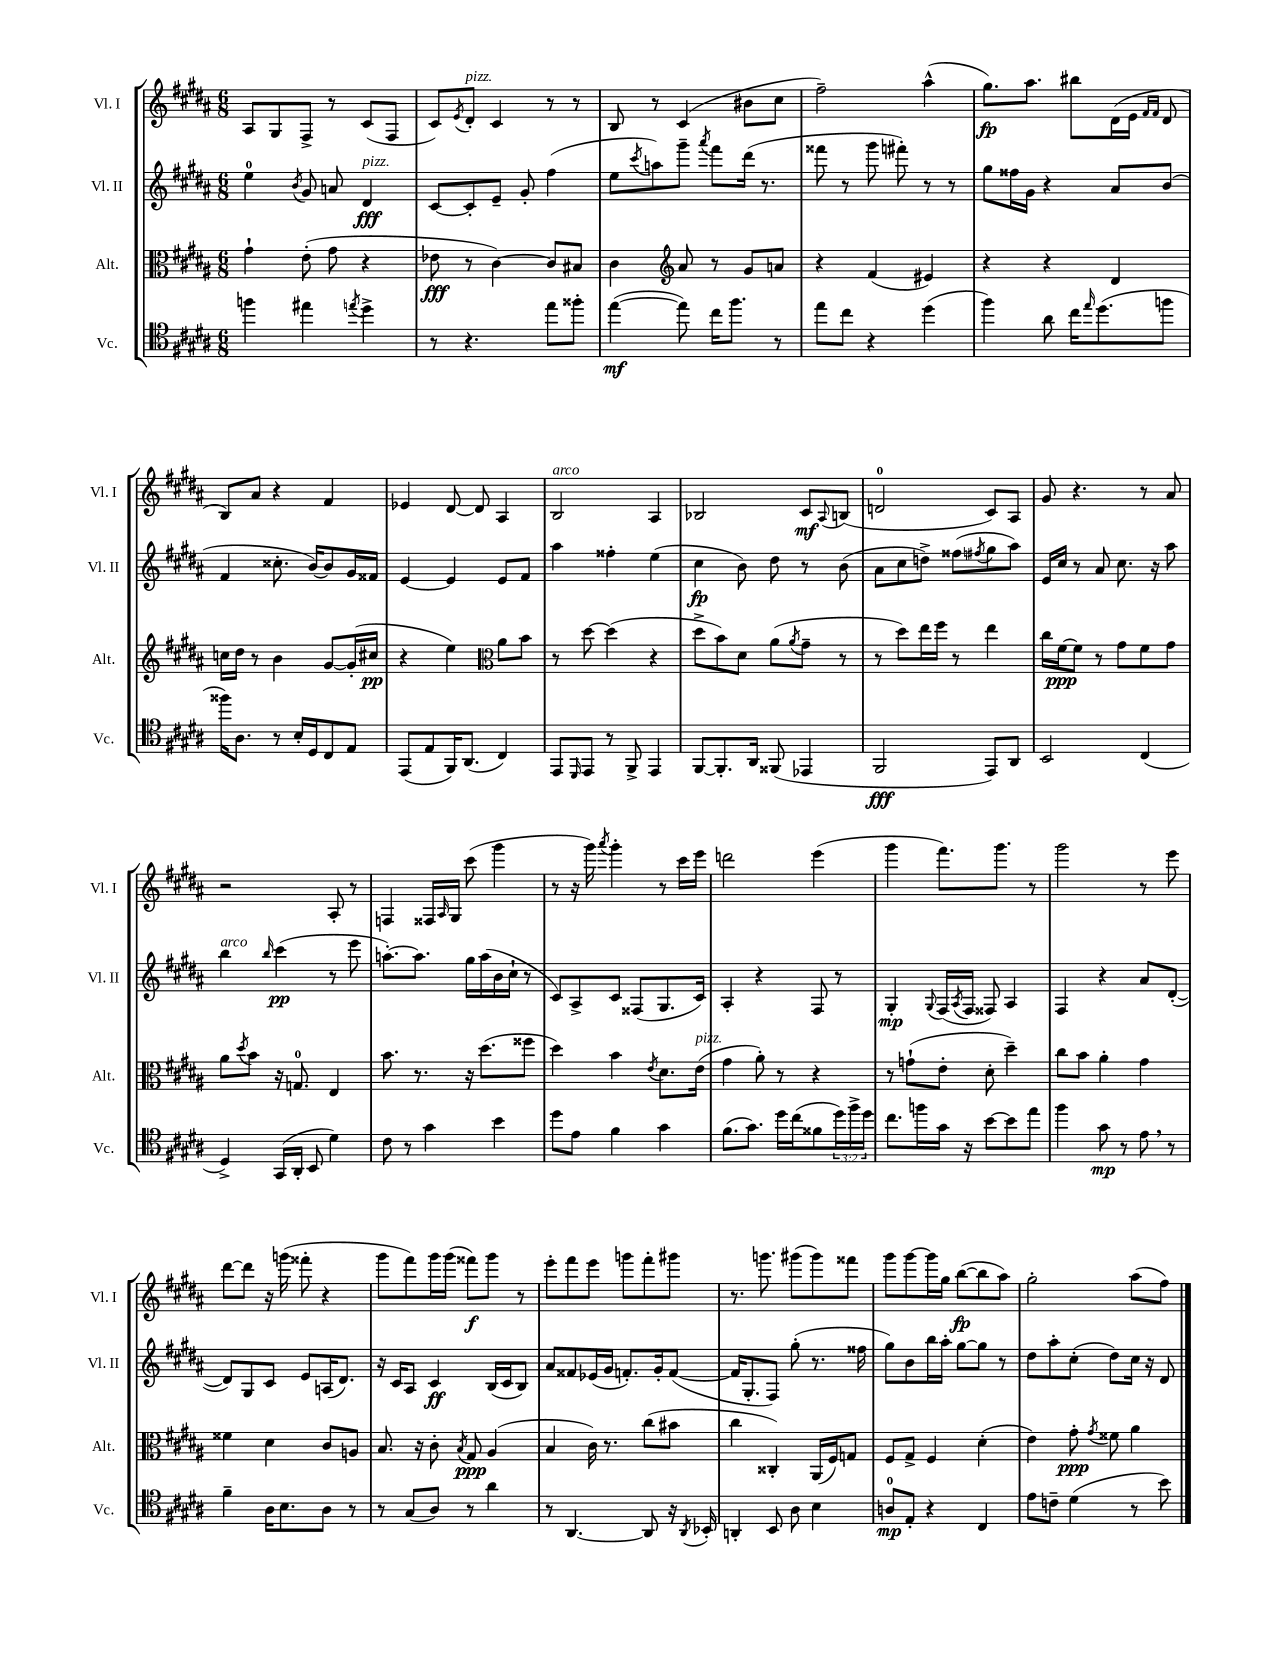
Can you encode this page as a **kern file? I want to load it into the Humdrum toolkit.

**kern	**dynam	**kern	**dynam	**kern	**dynam	**kern	**dynam
*part4	*part4	*part3	*part3	*part2	*part2	*part1	*part1
*staff4	*staff4	*staff3	*staff3	*staff2	*staff2	*staff1	*staff1
*I"Vc.	*	*I"Alt.	*	*I"Vl. II	*	*I"Vl. I	*
*I'Vc.	*	*I'Alt.	*	*I'Vl. II	*	*I'Vl. I	*
*clefC4	*	*clefC3	*	*clefG2	*	*clefG2	*
*k[f#c#g#d#a#]	*	*k[f#c#g#d#a#]	*	*k[f#c#g#d#a#]	*	*k[f#c#g#d#a#]	*
*M6/8	*	*M6/8	*	*M6/8	*	*M6/8	*
=12	=12	=12	=12	=12	=12	=12	=12
4ffn\	.	4g#`\	.	4ee\	.	8A#/L	.
.	.	.	.	.	.	8G#/	.
.	.	.	.	8qb/	.	.	.
4ee#X\	.	(8e'\	.	8g#/	.	8F#^/J	.
.	.	8g#\	.	8an/	.	8r	.
8qeen/	.	.	.	.	.	.	.
!	!	!	!	!LO:TX:a:i:t=pizz.	!	!	!
4dd#^\	.	4r	.	4d#/	fff	(8c#/L	.
.	.	.	.	.	.	8F#/J	.
=13	=13	=13	=13	=13	=13	=13	=13
8r	.	8e-X\	fff	[8c#/L	.	8c#/L)	.
.	.	.	.	.	.	8qe/	.
!	!	!	!	!	!	!LO:TX:a:i:t=pizz.	!
4.r	.	8r	.	8c#'/]	.	8d#'/J	.
.	.	[4c#\)	.	8e~/J	.	4c#/	.
.	.	.	.	8g#'/	.	.	.
8ee\L	.	8c#/L]	.	(4ff#\	.	8r	.
8ff##X'\J	.	8B#X/J	.	.	.	8r	.
=14	=14	=14	=14	=14	=14	=14	=14
([4ee\	mf	4c#\	.	8ee\L	.	8B/	.
.	.	.	.	8qccc#/	.	.	.
.	.	.	.	8aan\)	.	8r	.
*	*	*clefG2	*	*	*	*	*
8ee\])	.	8a#/	.	8ggg#~\J	.	(4c#/	.
.	.	.	.	8qaaa#/	.	.	.
16cc#\KL	.	8r	.	8fff#\L	.	.	.
8.ff#\J	.	.	.	.	.	.	.
.	.	8g#/L	.	(16ddd#\Jk	.	8b#X\L	.
.	.	.	.	8.r	.	.	.
8r	.	8an/J	.	.	.	8cc#\J	.
=15	=15	=15	=15	=15	=15	=15	=15
8ee\L	.	4r	.	8fff##X\	.	2ff#~\)	.
8cc#\J	.	.	.	8r	.	.	.
4r	.	(4f#/	.	8ggg#\	.	.	.
.	.	.	.	8fff#X'\)	.	.	.
(4dd#\	.	4e#X/)	.	8r	.	(4aa#^^\	.
.	.	.	.	8r	.	.	.
=16	=16	=16	=16	=16	=16	=16	=16
4ff#\)	.	4r	.	8gg#\L	.	8.gg#\L)	fp
.	.	.	.	16ff##X\L	.	.	.
.	.	.	.	16g#\JJ	.	8.aa#\J	.
8a#\	.	4r	.	4r	.	.	.
16cc#\KL	.	.	.	.	.	8bb#X\L	.
16qqee/	.	.	.	.	.	.	.
(8.dd#\	.	.	.	.	.	.	.
.	.	4d#/	.	8a#/L	.	(16d#\L	.
.	.	.	.	.	.	16e\JJ	.
.	.	.	.	.	.	16qqf#/LL	.
.	.	.	.	.	.	16qqf#/JJ	.
8ffn\J	.	.	.	(8b/J	.	8d#/	.
!!LO:LB:g=z
=17	=17	=17	=17	=17	=17	=17	=17
16ff##X\KL)	.	16ccn\LL	.	4f#/	.	8B/L)	.
8.A#\J	.	16dd#\JJ	.	.	.	.	.
.	.	8r	.	.	.	8a#/J	.
8r	.	4b\	.	8.cc##X'\	.	4r	.
16B'/LL	.	.	.	.	.	.	.
16D#/J	.	.	.	[16b/KL)	.	.	.
8C#/	.	[8g#/L	.	8b/]	.	4f#/	.
8E/J	.	(16g#'/L]	.	16g#/L	.	.	.
.	.	16cc#X/JJ	pp	16f##X/JJ	.	.	.
=18	=18	=18	=18	=18	=18	=18	=18
(8EE/L	.	4r	.	[4e/	.	4e-X/	.
8E/	.	.	.	.	.	.	.
16FF#/K)	.	4ee\)	.	4e/]	.	[8d#/	.
(8.AA#/J	.	.	.	.	.	.	.
.	.	.	.	.	.	8d#/]	.
*	*	*clefC3	*	*	*	*	*
4C#/)	.	8a#\L	.	8e/L	.	4A#/	.
.	.	8b\J	.	8f#/J	.	.	.
=19	=19	=19	=19	=19	=19	=19	=19
!	!	!	!	!	!	!LO:TX:a:i:t=arco	!
8EE/L	.	8r	.	4aa#\	.	2B/	.
16qqDD#/	.	.	.	.	.	.	.
8EE/J	.	[8dd#\	.	.	.	.	.
8r	.	(4dd#\]	.	4ff##X'\	.	.	.
8FF#^/	.	.	.	.	.	.	.
4EE/	.	4r	.	(4ee\	.	4A#/	.
=20	=20	=20	=20	=20	=20	=20	=20
[8FF#/L	.	8dd#^\L	.	4cc#\	fp	2B-X/	.
8.FF#'/]	.	8b\)	.	.	.	.	.
.	.	8d#\J	.	8b\)	.	.	.
16AA#/Jk	.	.	.	.	.	.	.
(8FF##X/	.	(8a#\L	.	8dd#\	.	.	.
.	.	8qa#/	.	.	.	.	.
4EE-X/	.	8g#~\J	.	8r	.	8c#/L	mf
.	.	.	.	.	.	8qqA#/	.
.	.	8r	.	(8b\	.	(8Bn/J	.
=21	=21	=21	=21	=21	=21	=21	=21
2FF#/	fff	8r	.	8a#\L	.	2dn/	.
.	.	8dd#\L)	.	8cc#\	.	.	.
.	.	16ee\L	.	8ddn^\J)	.	.	.
.	.	16ff#\JJ	.	.	.	.	.
.	.	8r	.	(8ff##X\L	.	.	.
.	.	.	.	8qff#X/	.	.	.
8EE/L)	.	4ee\	.	8gg#\	.	8c#/L)	.
8AA#/J	.	.	.	8aa#\J)	.	8A#/J	.
=22	=22	=22	=22	=22	=22	=22	=22
2BB/	.	16cc#\LL	.	16e/LL	.	8g#/	.
.	.	[16f#\J	ppp	16cc#/JJ	.	.	.
.	.	8f#\J]	.	8r	.	4.r	.
.	.	8r	.	8a#/	.	.	.
.	.	8g#\L	.	8.cc#\	.	.	.
(4C#/	.	8f#\	.	.	.	8r	.
.	.	.	.	16r	.	.	.
.	.	8g#\J	.	8aa#\	.	8a#/	.
!!LO:LB:g=z
=23	=23	=23	=23	=23	=23	=23	=23
!	!	!	!	!LO:TX:a:i:t=arco	!	!	!
4D#^/)	.	8a#\L	.	4bb\	.	2r	.
.	.	8qdd#/	.	.	.	.	.
.	.	8b\J	.	.	.	.	.
.	.	.	.	16qqbb/	.	.	.
(16GG#/LL	.	16r	.	(4ccc#\	pp	.	.
16AA#'/JJ	.	8.Gn/	.	.	.	.	.
8BB/	.	.	.	.	.	.	.
4d#\)	.	4E/	.	8r	.	8A#'/	.
.	.	.	.	8eee\	.	8r	.
=24	=24	=24	=24	=24	=24	=24	=24
8c#\	.	8.b\	.	[8.aan'\L)	.	4Fn/	.
8r	.	.	.	.	.	.	.
.	.	8.r	.	8.aa\J]	.	.	.
4g#\	.	.	.	.	.	16F##X/LL	.
.	.	.	.	.	.	16qqA#/	.
.	.	.	.	.	.	16G#/JJ	.
.	.	16r	.	16gg#\LL	.	(8ccc#\	.
.	.	(8.dd#\L	.	(16aa\	.	.	.
4b\	.	.	.	16b\	.	4ggg#\	.
.	.	.	.	16cc#`\JJ	.	.	.
.	.	8ff##X\J	.	8r	.	.	.
=25	=25	=25	=25	=25	=25	=25	=25
8dd#\L	.	4dd#\)	.	8c#/L)	.	8r	.
8e\J	.	.	.	8A#^/	.	16r	.
.	.	.	.	.	.	16ggg#\)	.
.	.	.	.	.	.	8qaaa#/	.
4f#\	.	4b\	.	8c#/J	.	4ggg#'\	.
.	.	.	.	(8F##X/L	.	.	.
.	.	8qe/	.	.	.	.	.
4g#\	.	8.d#\L	.	8.G#/	.	8r	.
.	.	.	.	.	.	16ccc#\LL	.
!	!	!LO:TX:a:i:t=pizz.	!	!	!	!	!
.	.	(16e\Jk	.	16c#/Jk)	.	16eee\JJ	.
=26	=26	=26	=26	=26	=26	=26	=26
(8.f#\L	.	4g#\	.	4A#'/	.	2dddn\	.
8.g#\J)	.	.	.	.	.	.	.
.	.	8a#'\)	.	4r	.	.	.
16dd#\LL	.	8r	.	.	.	.	.
(16cc#\J	.	.	.	.	.	.	.
8f##X\	.	4r	.	8F#/	.	(4eee\	.
24dd#\L)	.	.	.	8r	.	.	.
24ff#^\	.	.	.	.	.	.	.
24dd#\JJ	.	.	.	.	.	.	.
=27	=27	=27	=27	=27	=27	=27	=27
8.cc#\L	.	8r	.	4G#'/	mp	4ggg#\	.
.	.	(8gn`\L	.	.	.	.	.
16ffn\L	.	.	.	.	.	.	.
.	.	.	.	8qqG#/	.	.	.
16g#\JJ	.	8e'\J	.	(16F#/LL	.	8.fff#\L)	.
.	.	.	.	8qA#/	.	.	.
16r	.	.	.	16F#/JJ	.	.	.
[8b\L	.	8d#'\	.	8F##X/)	.	.	.
.	.	.	.	.	.	8.ggg#\J	.
8b\]	.	4dd#~\)	.	4A#/	.	.	.
8ee\J	.	.	.	.	.	8r	.
=28	=28	=28	=28	=28	=28	=28	=28
4ff#\	.	8cc#\L	.	4F#/	.	2ggg#\	.
.	.	8b\J	.	.	.	.	.
8g#\	mp	4a#'\	.	4r	.	.	.
8r	.	.	.	.	.	.	.
8e,\	.	4g#\	.	8a#/L	.	8r	.
8r	.	.	.	([8d#'/J	.	8eee\	.
!!LO:LB:g=z
=29	=29	=29	=29	=29	=29	=29	=29
4f#~\	.	4f##X\	.	8d#/L])	.	[8ddd#\L	.
.	.	.	.	8G#/	.	8ddd#\J]	.
16A#\KL	.	4d#\	.	8c#/J	.	16r	.
8.B\	.	.	.	.	.	(16gggn\	.
.	.	.	.	8e/L	.	8fff##X'\	.
8A#\J	.	8c#/L	.	(16An/K	.	4r	.
.	.	.	.	8.d#/J)	.	.	.
8r	.	8An/J	.	.	.	.	.
=30	=30	=30	=30	=30	=30	=30	=30
8r	.	8.B/	.	16r	.	8ggg#\L	.
.	.	.	.	16c#/KL	.	.	.
(8G#/L	.	.	.	8A#/J	.	8fff#\)	.
.	.	16r	.	.	.	.	.
8A#/J)	.	8c#'\	.	4c#/	ff	16ggg#\L	.
.	.	.	.	.	.	(16ggg#\JJ	.
.	.	8qB/	.	.	.	.	.
8r	.	8G#/	ppp	.	.	8fff##X\L)	f
4a#\	.	(4A#/	.	(16B/LL	.	8ggg#\J	.
.	.	.	.	16c#/J	.	.	.
.	.	.	.	8B/J)	.	8r	.
=31	=31	=31	=31	=31	=31	=31	=31
8r	.	4B/	.	8a#/L	.	8eee'\L	.
[4.AA#/	.	.	.	8f##X/	.	8fff#\	.
.	.	16c#\)	.	(16e-X/L	.	8eee\J	.
.	.	8.r	.	16g#/JJ	.	.	.
.	.	.	.	8.fn'/L)	.	8gggn\L	.
8AA#/]	.	(8cc#\L	.	.	.	8fff#'\	.
.	.	.	.	16g#'/k	.	.	.
16r	.	8b#X\J	.	([8f/J	.	8ggg#X\J	.
8qAA#/	.	.	.	.	.	.	.
16BB-X'/	.	.	.	.	.	.	.
=32	=32	=32	=32	=32	=32	=32	=32
4AAn'/	.	4cc#\	.	16f/KL]	.	8.r	.
.	.	.	.	8.G#'/	.	.	.
.	.	.	.	.	.	8.gggn\	.
8BB/	.	4C##X'/)	.	8F#/J)	.	.	.
8A#\	.	.	.	(8gg#'\	.	(8ggg#X\L	.
4B\	.	(16AA#/LL	.	8.r	.	8ggg#\)	.
.	.	16F#/J)	.	.	.	.	.
.	.	8Gn/J	.	.	.	8fff##X\J	.
.	.	.	.	16ff##X\	.	.	.
=33	=33	=33	=33	=33	=33	=33	=33
8An/L	mp	8F#/L	.	8gg#\L)	.	8ggg#\L	.
8E'/J	.	8G#^/J	.	8b\	.	[8ggg#\	.
4r	.	4F#/	.	16bb\L	.	16ggg#\L]	.
.	.	.	.	16aa#'\JJ	.	16gg#\JJ	.
.	.	.	.	[8gg#\L	.	([8bb\L	fp
4C#/	.	(4d#'\	.	8gg#\J]	.	8bb\]	.
.	.	.	.	8r	.	8aa#\J)	.
=34	=34	=34	=34	=34	=34	=34	=34
8e\L	.	4e\)	.	8dd#\L	.	2gg#'\	.
8cn~\J	.	.	.	8aa#'\	.	.	.
(4d#\	.	8g#'\	ppp	(8cc#'\J	.	.	.
.	.	8qg#/	.	.	.	.	.
.	.	8f##X\	.	8dd#\L)	.	.	.
8r	.	4a#\	.	16cc#\Jk	.	(8aa#\L	.
.	.	.	.	16r	.	.	.
8b\)	.	.	.	8d#/	.	8ff#\J)	.
==	==	==	==	==	==	==	==
*-	*-	*-	*-	*-	*-	*-	*-
